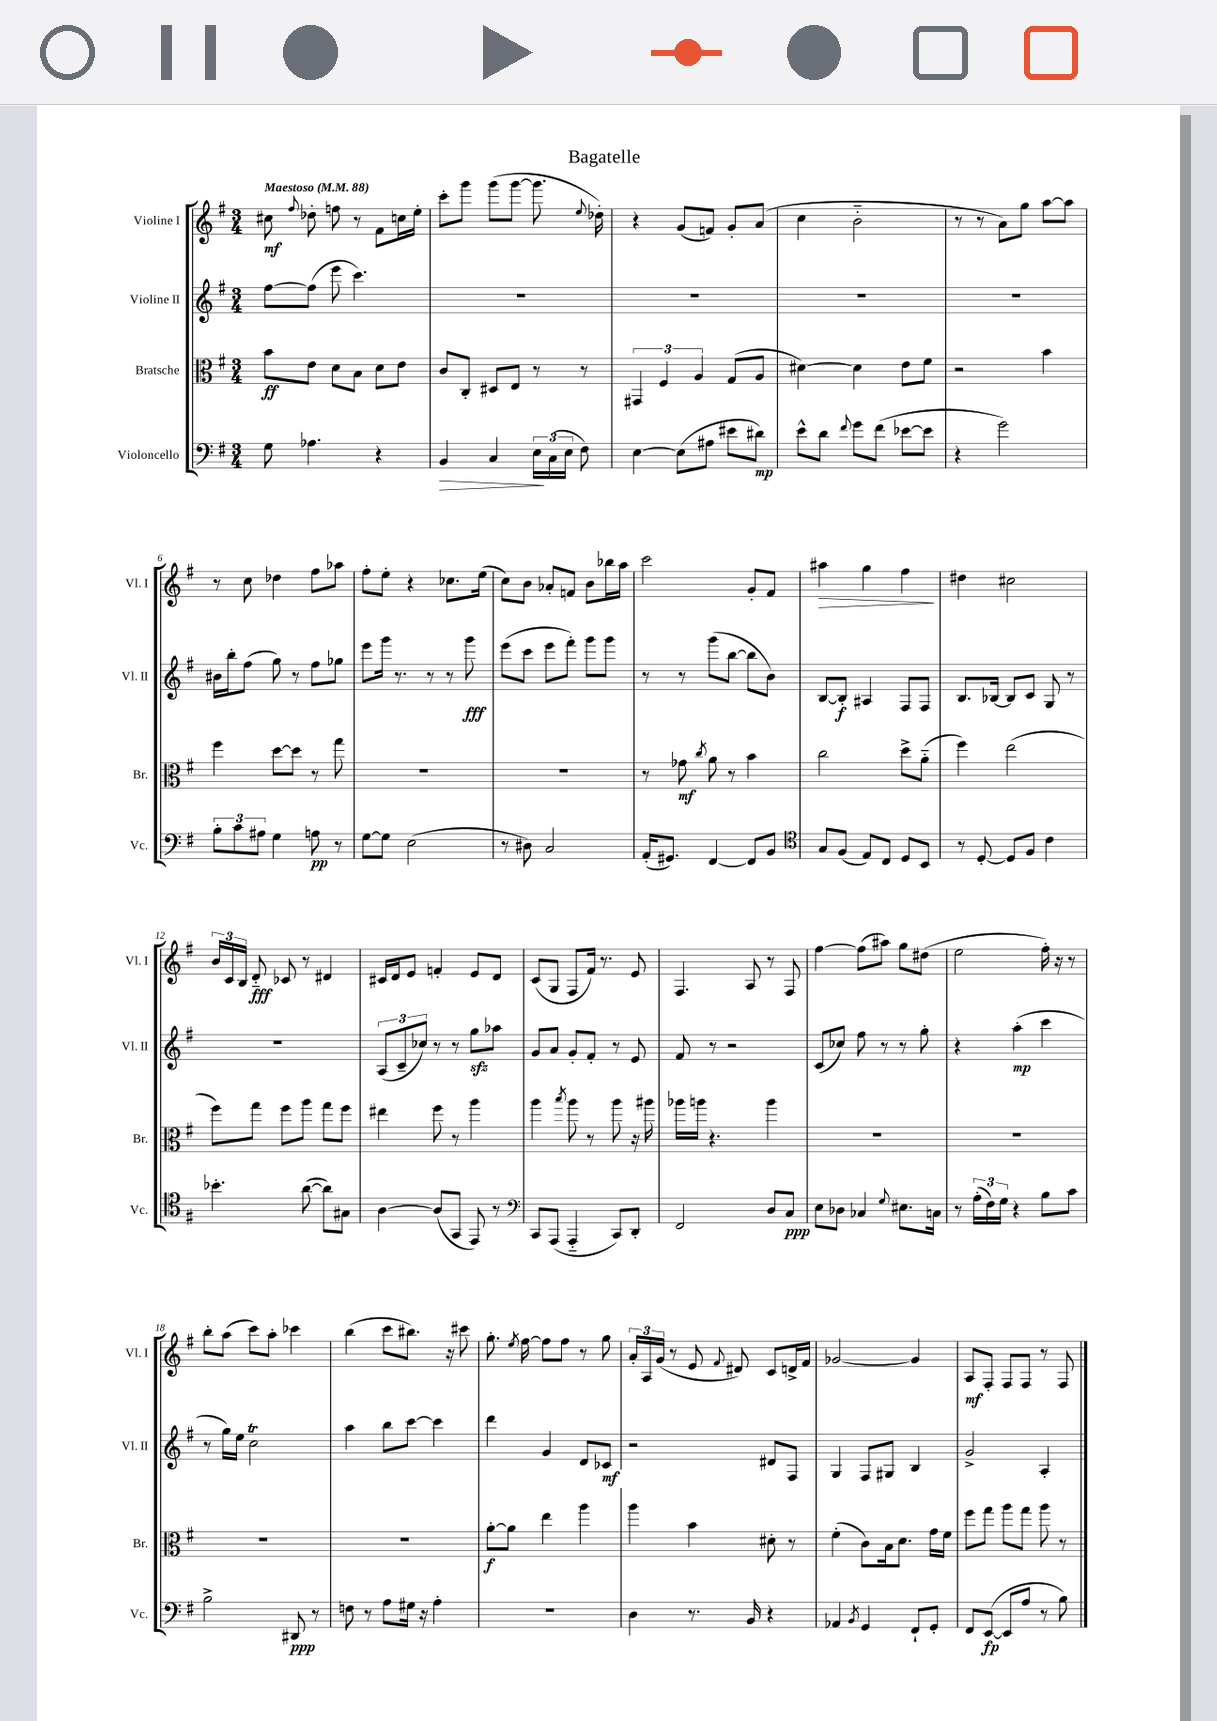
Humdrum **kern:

**kern	**kern	**kern	**kern
*staff4	*staff3	*staff2	*staff1
*clefF4	*clefC3	*clefG2	*clefG2
*k[f#]	*k[f#]	*k[f#]	*k[f#]
*M3/4	*M3/4	*M3/4	*M3/4
*MM88	*MM88	*MM88	*MM88
8G\	8b\L	[8ff#\L	8cc#\
.	.	.	8qqff#/
4.A-\	8e\J	(8ff#\]J	8dd-'\
.	8d\L	8eee\	8ff\
.	8B\J	4.ccc\)	8r
4r	8d\L	.	8f#\L
.	8e\J	.	16cc\L
.	.	.	16ee'\JJ
=	=	=	=
4BB/	8c/L	2.r	8ccc'\L
.	8C'/J	.	8ggg\J
4C/	8D#/L	.	(8ggg\L
.	8E/J	.	[8ggg\J
24E\LL	8r	.	8.ggg\]
(24C\	.	.	.
24E\JJ	.	.	.
8F#\)	8r	.	.
.	.	.	8qqee/
.	.	.	16dd-'\)
=	=	=	=
[4E\	6GG#/	2.r	4r
.	6F#/	.	.
(8E\]L	.	.	(8g/L
.	6A/	.	.
8A#\J	.	.	8f/J)
8e#\L	(8G/L	.	8g'/L
8d#\J)	8A/J	.	(8a/J
=	=	=	=
8e^^\L	[4d#\)	2.r	4cc\
8d\J	.	.	.
8qqf#/	.	.	.
8g\L	4d#\]	.	2b'~\
(8f#\J	.	.	.
[8e-\L	8e\L	.	.
8e-\]J	8f#\J	.	.
=	=	=	=
4r	2r	2.r	8r
.	.	.	8r
2g\)	.	.	8a\L)
.	.	.	8gg\J
.	4b\	.	[8aa\L
.	.	.	8aa\]J
=	=	=	=
12B'\L	4ff#\	16b#\LL	8r
.	.	16bb'\J	.
12c\	.	.	.
.	.	(8ff#\J	8cc\
12A#\J	.	.	.
4G\	[8dd\L	8gg\)	4dd-\
.	8dd\]J	8r	.
8A\	8r	8ff#\L	8ff#\L
8r	8gg\	8gg-\J	8aa-\J
=	=	=	=
[8G\L	2.r	8eee\L	8ff#'\L
8G\]J	.	16ggg\Jk	8ee'\J
.	.	8.r	.
(2E\	.	.	4r
.	.	8r	.
.	.	8r	8.cc-\L
.	.	8ggg\	.
.	.	.	(16ee\Jk
=	=	=	=
8r	2.r	(8eee\L	8cc\L)
8D#\)	.	8ccc\J	8b\J
2C/	.	8eee\L	8a-'/L
.	.	8fff#'\J)	8f/J
.	.	8ggg\L	8b\L
.	.	8ggg\J	16bb-\L
.	.	.	16aa\JJ
=	=	=	=
(16AA'/LK	8r	8r	2ccc\
8.GG#/J)	.	.	.
.	8g-\	8r	.
.	8qcc/	.	.
[4FF#/	8a\	(8ggg\L	.
.	8r	[8bb\J	.
8FF#/]L	4b\	8bb\]L	8g'/L
8BB/J	.	8b\J)	8f#/J
=	=	=	=
*clefC4	*	*	*
8G/L	2cc\	[8B/L	4aa#\
(8F#/J	.	8B'/]J	.
8E/L)	.	4A#/	4gg\
8C/J	.	.	.
8D/L	8dd^\L	8F#/L	4ff#\
8BB/J	(8a'~\J	8F#/J	.
=	=	=	=
8r	4ff#\)	8.B/L	4dd#\
[8D'/	.	.	.
.	.	[16B-/Jk	.
8D/]L	(2ee\	8B-/]L	2cc#\
8F#/J	.	8c/J	.
4c\	.	8G/	.
.	.	8r	.
=	=	=	=
4.b-'\	8ff#\L)	2.r	24b/LL
.	.	.	24c/
.	.	.	24B/JJ
.	8gg\J	.	8d'~/
.	8ff#\L	.	8c-/
([8a\	8aa\J	.	8r
8a\]L)	8gg\L	.	4d#/
8G#\J	8ff#\J	.	.
=	=	=	=
[4A\	4ee#\	(12A/L	16c#/LL
.	.	.	16d/J
.	.	12c~/	.
.	.	.	8e/J
.	.	12cc-/J)	.
(8A/]L	8ff#\	8r	4f'/
8GG/J	8r	8r	.
8EE/)	4aa\	8gg\L	8e/L
8r	.	8aa-\J	8d/J
=	=	=	=
*clefF4	*	*	*
8CC/L	4aa\	8g/L	(8c/L
(8AAA/J	.	8a/J	8G/J
.	8qbb/	.	.
4AAA'~/	8aa\	8g'/L	8F#/L
.	8r	8f#'/J	16f#/Jk)
.	.	.	8.r
8CC/L)	8aa\	8r	.
8DD'/J	16r	8e/	8e/
.	16aa#\	.	.
=	=	=	=
2FF#/	16aa-\LL	8f#/	4.F#/
.	16aa\JJ	.	.
.	4.r	8r	.
.	.	2r	.
.	.	.	8A/
8D/L	4aa\	.	8r
8C/J	.	.	8F#/
=	=	=	=
8E\L	2.r	(8c/L	[4ff#\
8D-\J	.	8cc-/J)	.
4C-/	.	8ff#\	(8ff#\]L
.	.	8r	8aa#\J)
8qqG/	.	.	.
8.E#\L	.	8r	8gg\L
.	.	8gg'\	(8dd#\J
16C\Jk	.	.	.
=	=	=	=
8r	2.r	4r	2ee\
(24A'\LL	.	.	.
24F#\)	.	.	.
24G\JJ	.	.	.
4r	.	(4aa'\	.
8B\L	.	4ccc\	16ff#'\)
.	.	.	16r
8c\J	.	.	8r
=	=	=	=
2B^\	2.r	8r	8bb'\L
.	.	16gg\LL)	(8aa\J
.	.	16ee\JJ	.
.	.	2cc\	8ccc\L)
.	.	.	8aa'\J
8DD#/	.	.	4ccc-\
8r	.	.	.
=	=	=	=
8F\	2.r	4aa\	(4bb\
8r	.	.	.
8A\L	.	8bb\L	8ccc\L
16G#\Jk	.	[8ccc\J	8.bb#\J)
16r	.	.	.
4A'\	.	4ccc\]	.
.	.	.	16r
.	.	.	8ccc#\
=	=	=	=
2.r	[8a'\L	4ddd\	8.gg'\
.	8a\]J	.	.
.	.	.	8qee/
.	.	.	[16ff#\
.	4ee\	4g/	8ff#\]L
.	.	.	8ff#\J
.	4aa\	8d/L	8r
.	.	8c-/J	8gg\
=	=	=	=
4D\	4aa\	2r	24a'/LL
.	.	.	24A/
.	.	.	(24g/JJ
.	.	.	8r
8.r	4b\	.	8e/
.	.	.	8qqf#/
.	.	.	8d#/)
16BB/	.	.	.
4r	8d#'\	8d#/L	8c/L
.	8r	8F#/J	16d^/L
.	.	.	16f#/JJ
=	=	=	=
4AA-/	(4f#'\	4G/	[2g-/
8qBB/	.	.	.
4GG/	8c\L)	8F#/L	.
.	16B\k	8G#/J	.
.	8.d\J	.	.
8FF#`/L	.	4B/	4g-/]
8GG'/J	16g\LL	.	.
.	16f#\JJ	.	.
=	=	=	=
8FF#/L	8ff#\L	2g^/	8A/L
([8EE/J	8gg\J	.	8F#'/J
8EE/]L	8aa\L	.	8F#/L
8A/J	8gg\J	.	8F#/J
8r	8aa\	4A'/	8r
8B\)	8r	.	8F#/
==	==	==	==
*-	*-	*-	*-
